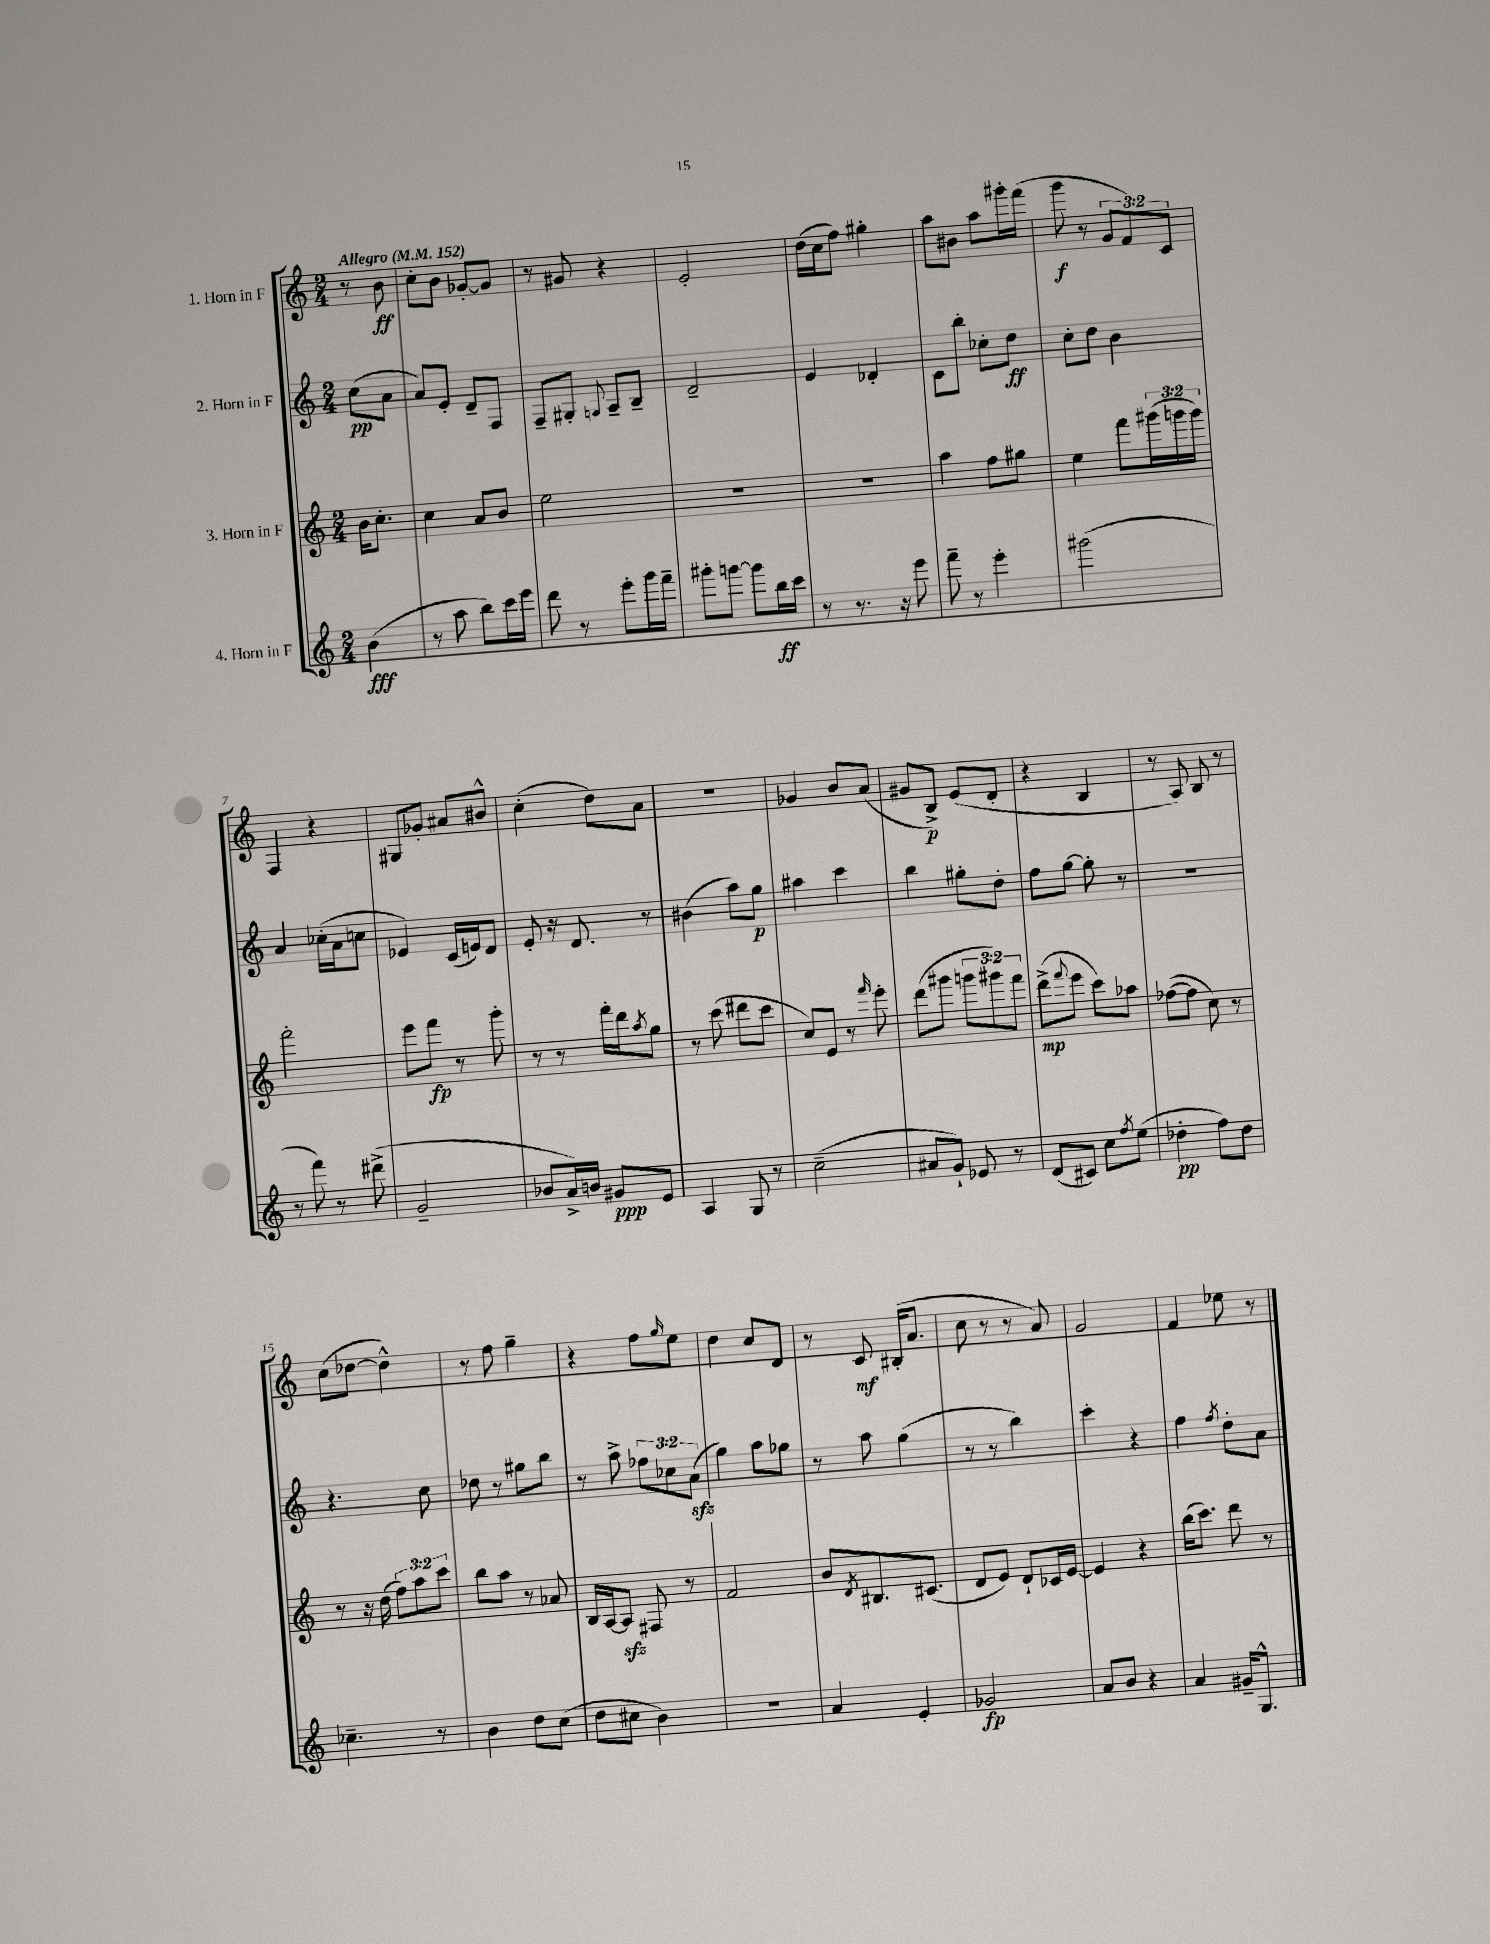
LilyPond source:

<<
\new StaffGroup <<
\new Staff = "s0" \with { instrumentName = "1. Horn in F" } {
    \clef treble \key c \major \numericTimeSignature \time 2/4 \override Staff.TupletNumber.text = #tuplet-number::calc-fraction-text \partial 4 \tempo "Allegro" 4 = 152
    r8 b'8\ff |
    c''8-. b'8 ges'8~-. ges'8 |
    r8 gis'8 r4 |
    e'2-. |
    d''16( c''16 f''8) gis''4-. |
    a''8 bis'8 a''8 gis'''16-. f'''16( |
    g'''8\f r8 \tuplet 3/2 { g'8 f'8) c'8 } |
    f4 r4 |
    gis8 ges'8-. ais'8 bis'8-^ |
    c''4-.( d''8) a'8 |
    R2 |
    ges'4 b'8 a'8( |
    gis'8 b8->\p) e'8( d'8-. |
    r4 b4 |
    r8 a8) b8 r8 |
    c''8( des''8~ des''4-^) |
    r8 f''8 g''4-- |
    r4 f''8 \grace { g''16 } e''8 |
    d''4 c''8 d'8 |
    r8 c'8\mf bis16-.( a'8. |
    c''8 r8 r8 a'8) |
    g'2 |
    f'4 ees''8 r8 \bar "|." |
}
\new Staff = "s1" \with { instrumentName = "2. Horn in F" } {
    \clef treble \key c \major \numericTimeSignature \time 2/4 \override Staff.TupletNumber.text = #tuplet-number::calc-fraction-text \partial 4
    c''8\pp( a'8 |
    a'8) e'8-. d'8-- f8 |
    f8-- gis8-. \appoggiatura { g8 } a8-- b8-- |
    d'2-- |
    e'4 des'4-. |
    c'8 b''8-. ces''8-. d''8\ff |
    c''8-. d''8 b'4 |
    a'4 ces''16-.( a'16 c''8 |
    ees'4) c'16( e'16) d'8 |
    e'8-. r16 d'8. r8 |
    bis'4( a''8) g''8\p |
    ais''4 c'''4 |
    b''4 gis''8-. d''8-. |
    f''8 g''8~ g''8-. r8 |
    r2 |
    r4. c''8 |
    des''8 r8 gis''8 b''8 |
    r8 a''8-> \tuplet 3/2 { fes''8 ces''8 a'8\sfz( } |
    g''4) a''8 ges''8 |
    r8 a''8 g''4( |
    r8 r8 b''4) |
    c'''4-. r4 |
    f''4 \acciaccatura { f''8 } d''8-. a'8 \bar "|." |
}
\new Staff = "s2" \with { instrumentName = "3. Horn in F" } {
    \clef treble \key c \major \numericTimeSignature \time 2/4 \override Staff.TupletNumber.text = #tuplet-number::calc-fraction-text \partial 4
    b'16 c''8.-. |
    c''4 a'8 b'8 |
    e''2 |
    R2 |
    R2 |
    a''4 f''8 gis''8 |
    e''4 f'''8 \tuplet 3/2 { gis'''16( g'''16 g'''16) } |
    f'''2-. |
    e'''8 f'''8\fp r8 g'''8-. |
    r8 r8 f'''16-. d'''16 \acciaccatura { a''8 } g''8 |
    r8 c'''8( dis'''8 c'''8 |
    c''8) e'8 r8 \grace { f'''16 } e'''8-. |
    d'''8( gis'''8 \tuplet 3/2 { g'''8 gis'''8) f'''8 } |
    d'''8->\mp( \appoggiatura { f'''8 } e'''8 c'''8) aes''8 |
    fes''8~( fes''8 c''8) r8 |
    r8 r16 d''16( \tuplet 3/2 { f''8) a''8 c'''8 } |
    b''8 a''8 r8 aes'8 |
    b16 a16~ a8\sfz fis8 r8 |
    f'2 |
    b'8 \acciaccatura { d'8 } bis8. cis'8.( |
    d'8 e'8) d'8-! ces'16 e'16~ |
    e'4 r4 |
    b''16( c'''8.) d'''8 r8 \bar "|." |
}
\new Staff = "s3" \with { instrumentName = "4. Horn in F" } {
    \clef treble \key c \major \numericTimeSignature \time 2/4 \partial 4
    b'4\fff( |
    r8 a''8 b''8) c'''16 e'''16 |
    d'''8 r8 e'''8-. g'''16 f'''16-- |
    gis'''8-. g'''8~ g'''8 b''16\ff c'''16 |
    r8 r8. r16 e'''8 |
    f'''8-- r8 e'''4-. |
    gis'''2( |
    r8 f'''8) r8 dis'''8->( |
    g'2-- |
    bes'8 a'16->) b'16 gis'8\ppp e'8 |
    a4 g8 r8 |
    c''2--( |
    ais'8 g'8-!) ees'8 r8 |
    d'8( cis'8) c''8 \acciaccatura { f''8 } e''8( |
    des''4-.\pp f''8) des''8 |
    ces''4.-- r8 |
    b'4 d''8 c''8( |
    d''8 cis''8 b'4) |
    r2 |
    a'4 e'4-. |
    ges'2\fp |
    a'8 b'8 r4 |
    a'4 gis'16-- g8.-^ \bar "|." |
}
>>
>>
